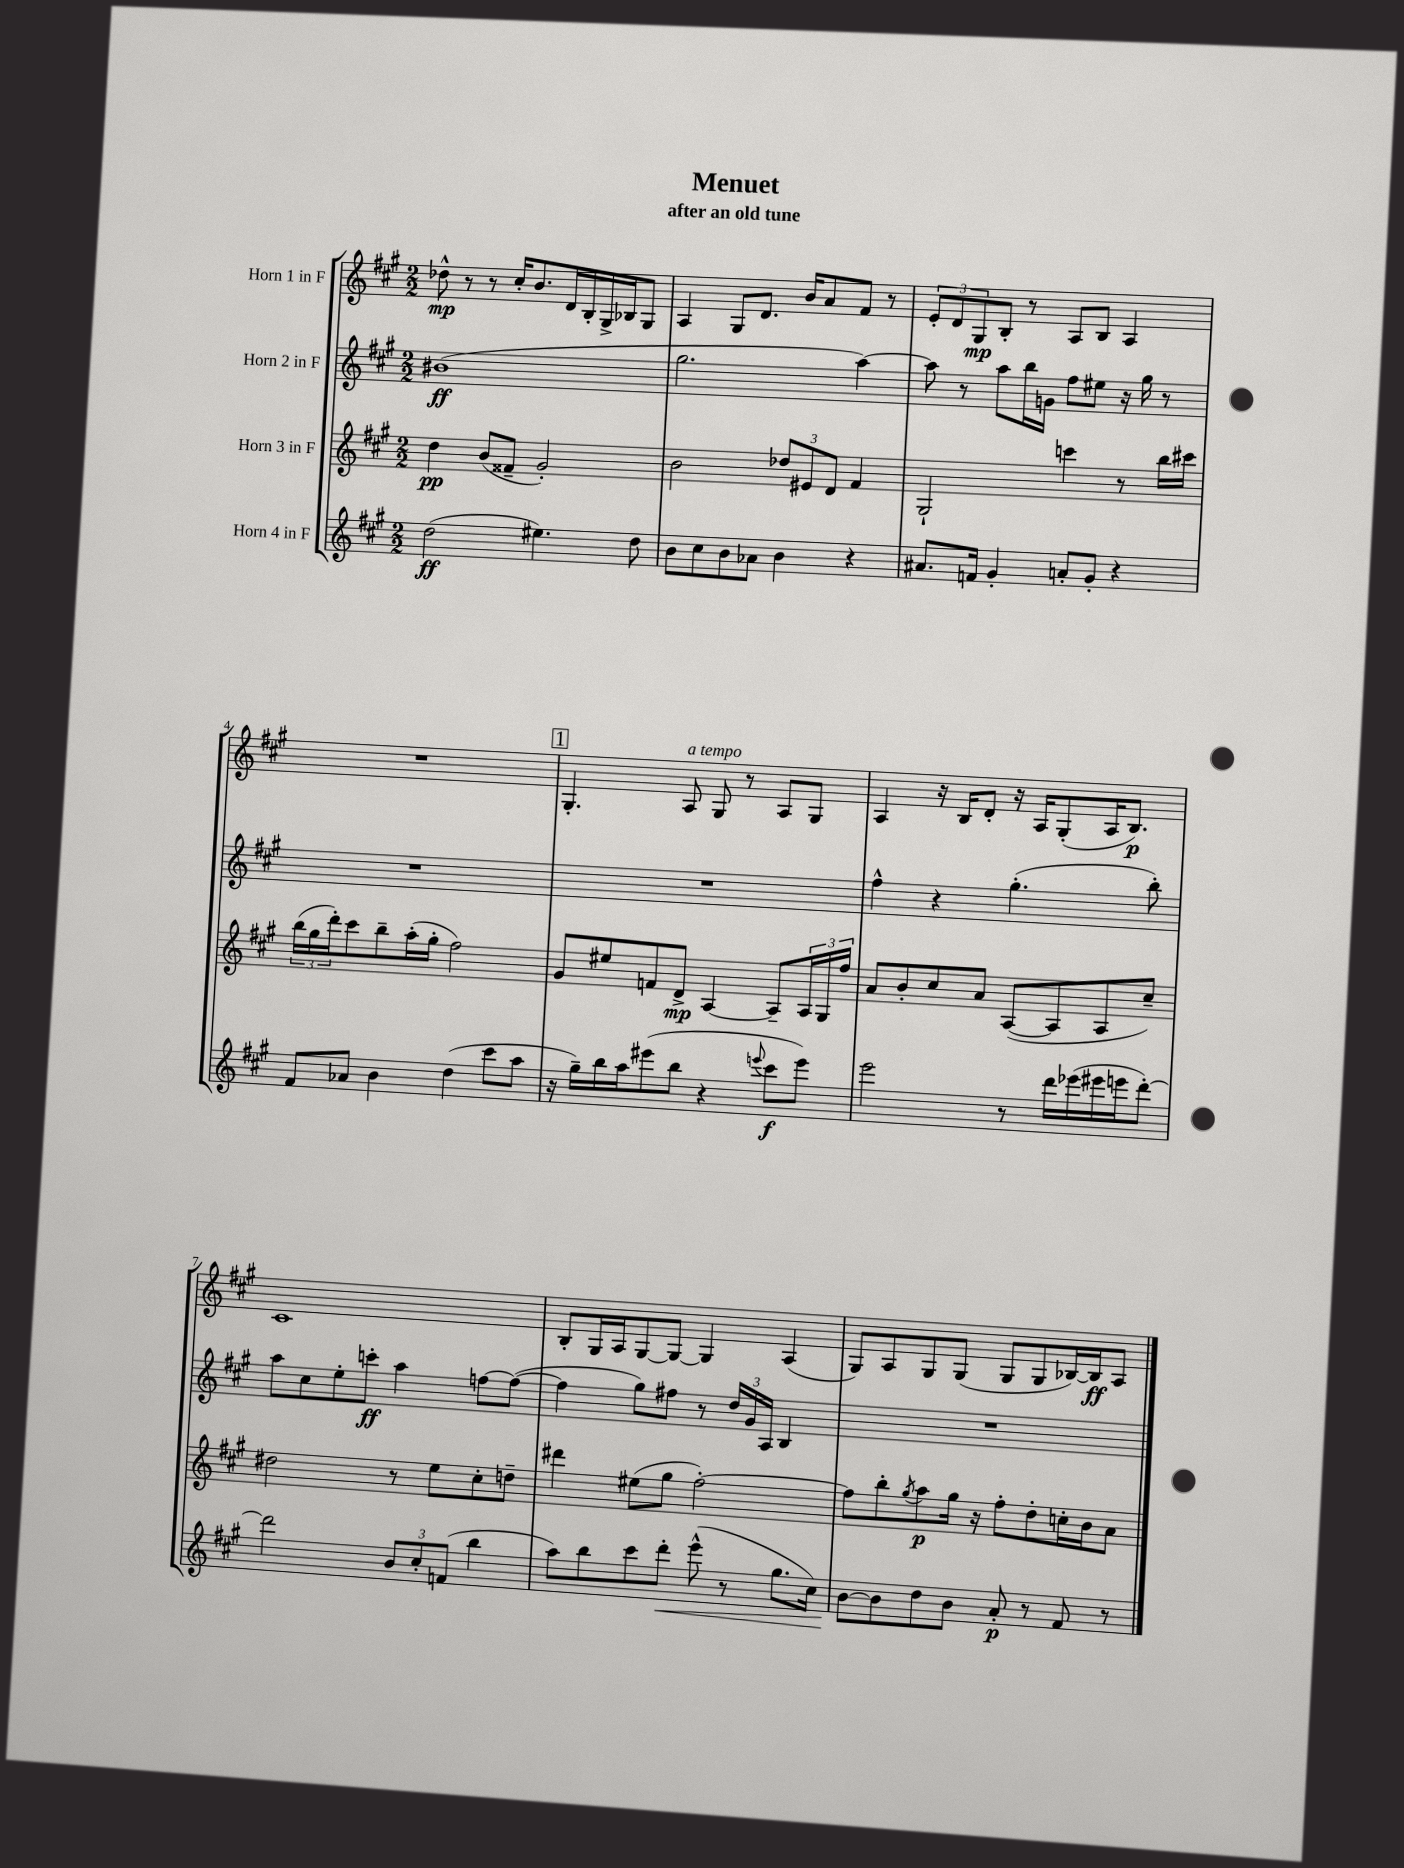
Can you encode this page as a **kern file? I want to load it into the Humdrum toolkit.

**kern	**dynam	**kern	**dynam	**kern	**dynam	**kern	**dynam
*part4	*part4	*part3	*part3	*part2	*part2	*part1	*part1
*staff4	*staff4	*staff3	*staff3	*staff2	*staff2	*staff1	*staff1
*I"Horn 4 in F	*	*I"Horn 3 in F	*	*I"Horn 2 in F	*	*I"Horn 1 in F	*
*clefG2	*	*clefG2	*	*clefG2	*	*clefG2	*
*k[f#c#g#]	*	*k[f#c#g#]	*	*k[f#c#g#]	*	*k[f#c#g#]	*
*M2/2	*	*M2/2	*	*M2/2	*	*M2/2	*
=1	=1	=1	=1	=1	=1	=1	=1
(2dd\	ff	4dd\	pp	(1b#X	ff	8dd-X^^\	mp
.	.	.	.	.	.	8r	.
.	.	(8b/L	.	.	.	8r	.
.	.	8f##X~/J	.	.	.	16cc#'/KL	.
.	.	.	.	.	.	8.b/	.
4.ee#X\)	.	2g#'/)	.	.	.	.	.
.	.	.	.	.	.	16d/L	.
.	.	.	.	.	.	16B'/	.
.	.	.	.	.	.	16G#^/	.
.	.	.	.	.	.	16B-X/J	.
8dd\	.	.	.	.	.	8G#/J	.
=2	=2	=2	=2	=2	=2	=2	=2
8b\L	.	2b\	.	2.gg#\	.	4A/	.
8cc#\	.	.	.	.	.	.	.
8b\	.	.	.	.	.	8G#/L	.
8a-X\J	.	.	.	.	.	8.d/J	.
4b\	.	12dd-X/L	.	.	.	.	.
.	.	.	.	.	.	16b/KL	.
.	.	12e#X/	.	.	.	.	.
.	.	.	.	.	.	8a/	.
.	.	12d/J	.	.	.	.	.
4r	.	4f#/	.	[4aa\)	.	8f#/J	.
.	.	.	.	.	.	8r	.
=3	=3	=3	=3	=3	=3	=3	=3
8.a#X/L	.	2G#`/	.	8aa\]	.	12e'/L	.
.	.	.	.	.	.	12d/	.
.	.	.	.	8r	.	.	.
.	.	.	.	.	.	12G#/	mp
16fn/Jk	.	.	.	.	.	.	.
4g#'/	.	.	.	8aa\L	.	8B'/J	.
.	.	.	.	16bb\L	.	8r	.
.	.	.	.	16gn\JJ	.	.	.
8an'/L	.	4cccn\	.	8ff#\L	.	8A/L	.
8g#'/J	.	.	.	8ee#X\J	.	8B/J	.
4r	.	8r	.	16r	.	4A/	.
.	.	.	.	16gg#\	.	.	.
.	.	16bb\LL	.	8r	.	.	.
.	.	16ccc#X\JJ	.	.	.	.	.
!!LO:LB:g=z
=4	=4	=4	=4	=4	=4	=4	=4
8f#/L	.	(24bb\LL	.	1r	.	1r	.
.	.	24gg#\	.	.	.	.	.
.	.	24ddd'\J)	.	.	.	.	.
8a-X/J	.	8ccc#\	.	.	.	.	.
4b\	.	8bb~\	.	.	.	.	.
.	.	(16aa'\L	.	.	.	.	.
.	.	16gg#'\JJ	.	.	.	.	.
(4dd\	.	2ff#\)	.	.	.	.	.
8ccc#\L	.	.	.	.	.	.	.
8aa\J	.	.	.	.	.	.	.
!!LO:REH:place=s1:t=1
=5	=5	=5	=5	=5	=5	=5	=5
16r	.	8g#/L	.	1r	.	4.G#'/	.
16gg#~\LL)	.	.	.	.	.	.	.
16bb\	.	8ee#X/	.	.	.	.	.
16aa\J	.	.	.	.	.	.	.
(8eee#X\	.	8fn/	.	.	.	.	.
!	!	!	!	!	!	!LO:TX:a:i:t=a tempo	!
8bb\J	.	8d^/J	mp	.	.	8A/	.
4r	.	[4A/	.	.	.	8G#/	.
.	.	.	.	.	.	8r	.
8qqeeen/	.	.	.	.	.	.	.
8ccc#\L	f	8A~/L]	.	.	.	8A/L	.
8eee\J)	.	24A/L	.	.	.	8G#/J	.
.	.	24G#/	.	.	.	.	.
.	.	24ff#/JJ	.	.	.	.	.
=6	=6	=6	=6	=6	=6	=6	=6
2eee\	.	8a/L	.	4ff#^^\	.	4A/	.
.	.	8b'/	.	.	.	.	.
.	.	8cc#/	.	4r	.	16r	.
.	.	.	.	.	.	16B/KL	.
.	.	8a/J	.	.	.	8d'/J	.
8r	.	([8A/L	.	(4.gg#'\	.	16r	.
.	.	.	.	.	.	16A/KL	.
16ddd\LL	.	8A/]	.	.	.	(8G#'/	.
(16eee-X\	.	.	.	.	.	.	.
16eee#X\	.	8A/	.	.	.	16A/K	.
16eeen\J	.	.	.	.	.	8.B/J)	p
[8ddd'\J)	.	8cc#~/J)	.	8bb'\)	.	.	.
!!LO:LB:g=z
=7	=7	=7	=7	=7	=7	=7	=7
2ddd\]	.	2dd#X\	.	8aa\L	.	1c#	.
.	.	.	.	8cc#\	.	.	.
.	.	.	.	8ee'\	.	.	.
.	.	.	.	8cccn'\J	ff	.	.
12b/L	.	8r	.	4aa\	.	.	.
12cc#'/	.	.	.	.	.	.	.
.	.	8ee\L	.	.	.	.	.
(12fn/J	.	.	.	.	.	.	.
4bb\	.	8cc#'\	.	[8ffn\L	.	.	.
.	.	8ddn~\J	.	(8ff\J_	.	.	.
=8	=8	=8	=8	=8	=8	=8	=8
8aa\L)	.	4ddd#X\	.	4ff\]	.	8B'/L	.
8bb\	.	.	.	.	.	16G#/L	.
.	.	.	.	.	.	16A/J	.
8ccc#\	.	(8ee#X\L	.	8gg#\L)	.	[8G#/	.
!	!LO:HP:b	!	!	!	!	!	!
8ddd'\J	<	8gg#\J	.	8ff#X\J	.	8G#/J_	.
(8eee^^\	.	[2ff#'\)	.	8r	.	4G#/]	.
8r	.	.	.	24dd/LL	.	.	.
.	.	.	.	24g#/	.	.	.
.	.	.	.	24A/JJ	.	.	.
8.gg#\L	.	.	.	4B/	.	(4A/	.
16cc#\Jk)	.	.	.	.	.	.	.
=9	=9	=9	=9	=9	=9	=9	=9
[8b\L	.	8ff#\L]	.	1r	.	8G#/L)	.
8b\]	[	8bb'\	.	.	.	8A/	.
.	.	8qgg#/	.	.	.	.	.
8dd\	.	8aa\	p	.	.	8G#/	.
8b\J	.	16gg#\Jk	.	.	.	(8G#/J	.
.	.	16r	.	.	.	.	.
8a'/	p	8ff#'\L	.	.	.	8G#/L	.
8r	.	8dd'\	.	.	.	8G#/	.
8f#/	.	16ccn'\L	.	.	.	[16B-X/L)	.
.	.	16b\J	.	.	.	16B-/J]	ff
8r	.	8a\J	.	.	.	8A/J	.
==	==	==	==	==	==	==	==
*-	*-	*-	*-	*-	*-	*-	*-
